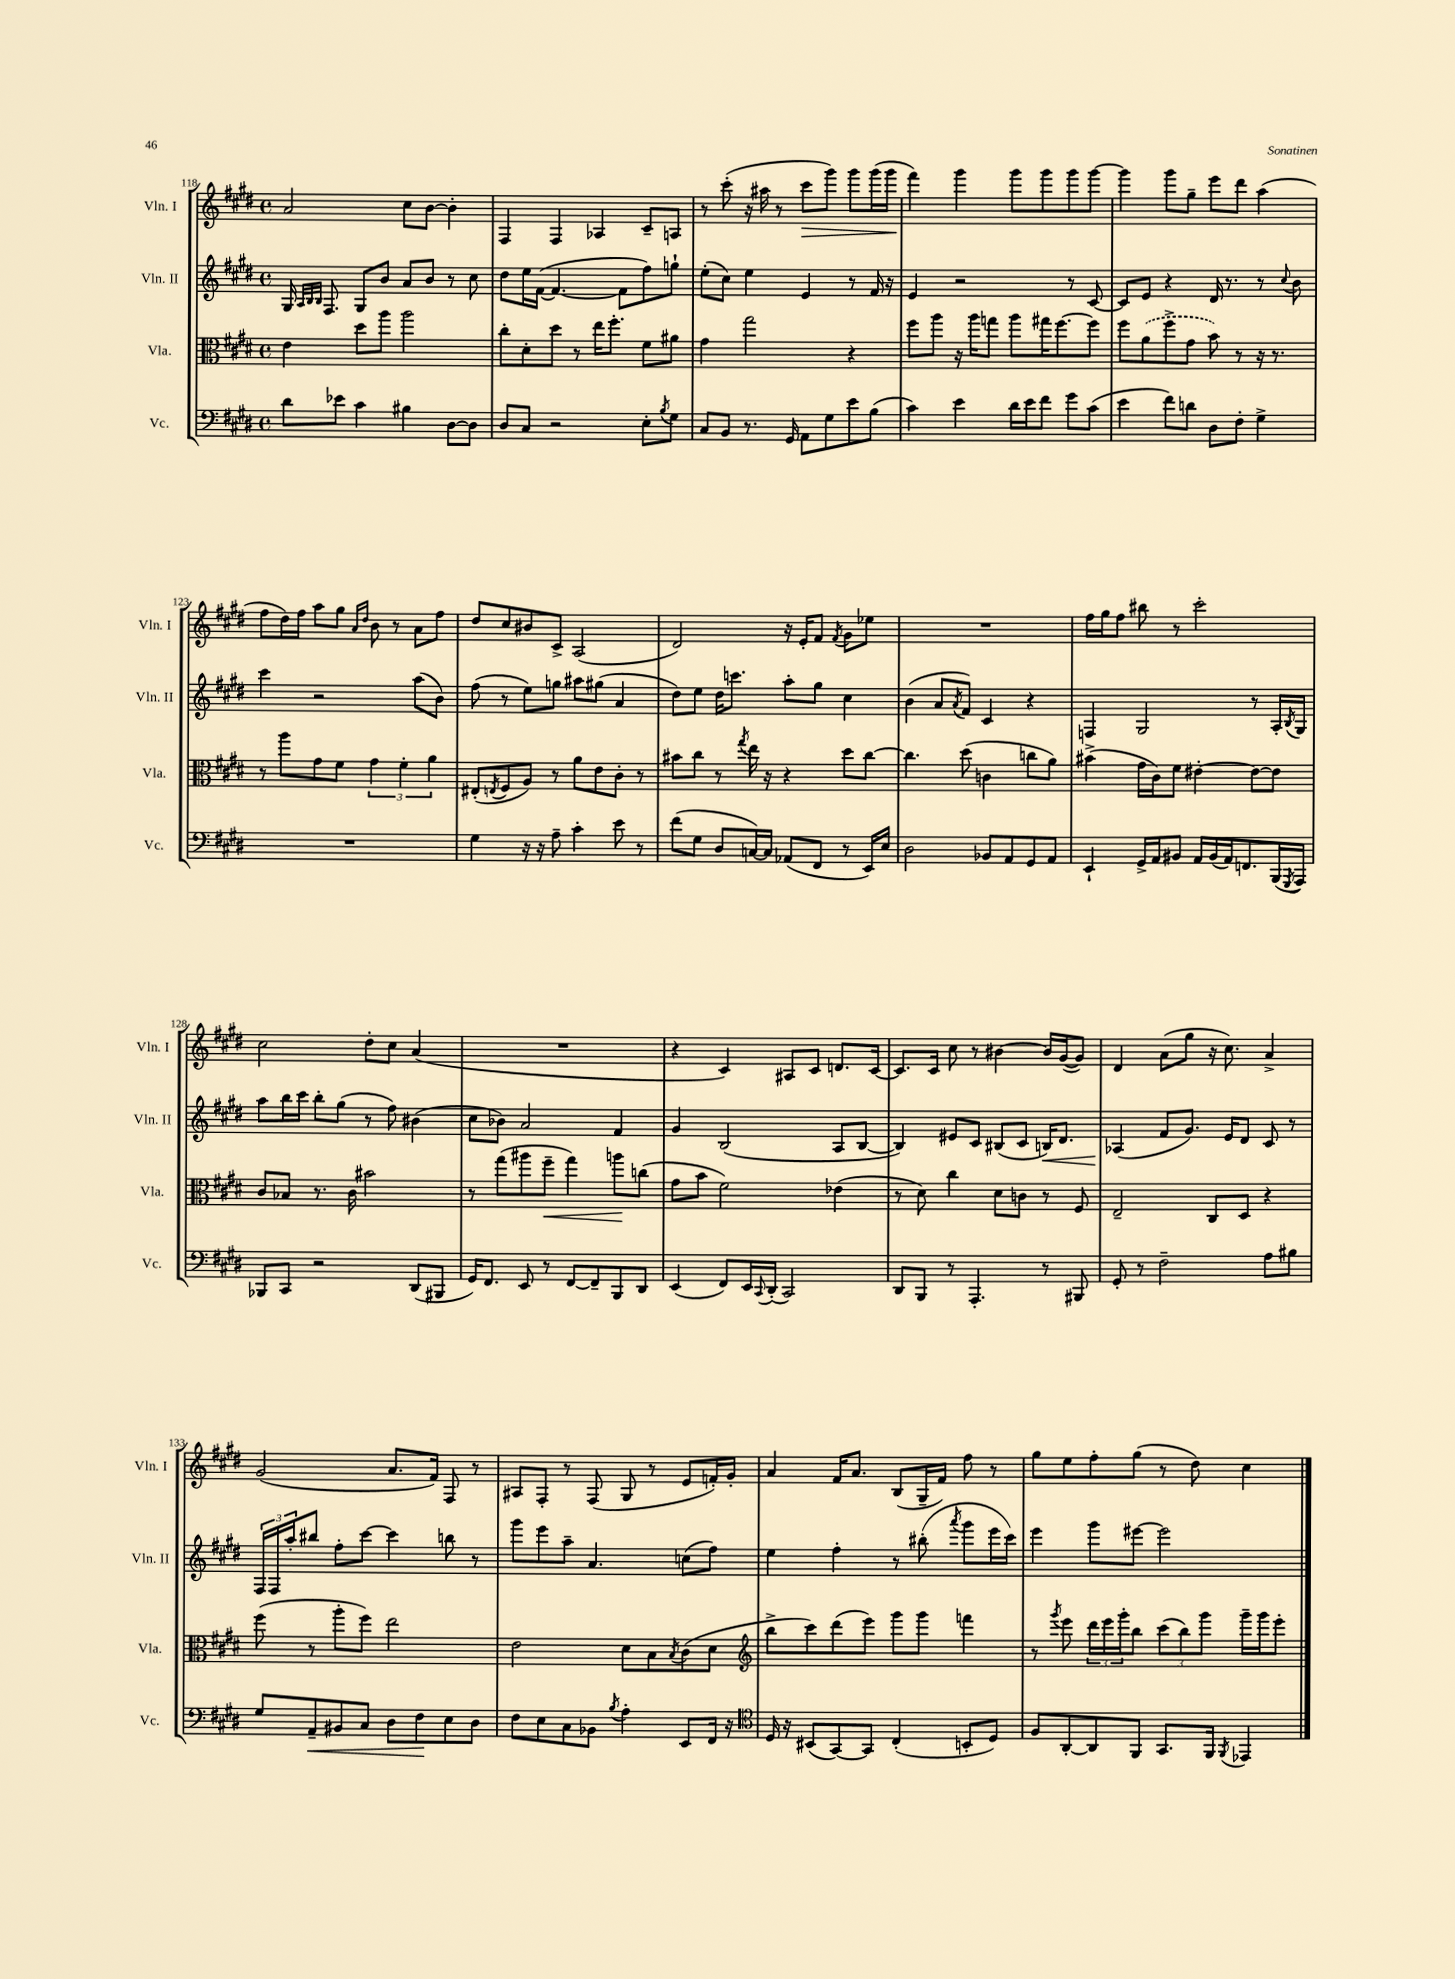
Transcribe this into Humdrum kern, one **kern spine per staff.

**kern	**dynam	**kern	**dynam	**kern	**dynam	**kern	**dynam
*part4	*part4	*part3	*part3	*part2	*part2	*part1	*part1
*staff4	*staff4	*staff3	*staff3	*staff2	*staff2	*staff1	*staff1
*I"Vc.	*	*I"Vla.	*	*I"Vln. II	*	*I"Vln. I	*
*I'Vc.	*	*I'Vla.	*	*I'Vln. II	*	*I'Vln. I	*
*clefF4	*	*clefC3	*	*clefG2	*	*clefG2	*
*k[f#c#g#d#]	*	*k[f#c#g#d#]	*	*k[f#c#g#d#]	*	*k[f#c#g#d#]	*
*M4/4	*	*M4/4	*	*M4/4	*	*M4/4	*
*met(c)	*	*met(c)	*	*met(c)	*	*met(c)	*
=118	=118	=118	=118	=118	=118	=118	=118
8d#\L	.	4e\	.	16G#/	.	2a/	.
.	.	.	.	32qqA/LLL	.	.	.
.	.	.	.	32qqB/	.	.	.
.	.	.	.	32qqB/JJJ	.	.	.
.	.	.	.	8.F#/	.	.	.
8e-X\J	.	.	.	.	.	.	.
4c#\	.	8dd#\L	.	8G#/L	.	.	.
.	.	8aa\J	.	8b/J	.	.	.
4B#X\	.	2aa\	.	8a/L	.	8cc#\L	.
.	.	.	.	8b/J	.	[8b\J	.
[8D#\L	.	.	.	8r	.	4b'\]	.
8D#\J]	.	.	.	8cc#\	.	.	.
=119	=119	=119	=119	=119	=119	=119	=119
8D#/L	.	8cc#'\L	.	8dd#\L	.	4F#/	.
8C#/J	.	8d#'\	.	16ee\L	.	.	.
.	.	.	.	([16f#\JJ	.	.	.
2r	.	8dd#\J	.	4.f#/_	.	4F#/	.
.	.	8r	.	.	.	.	.
.	.	16ee\KL	.	.	.	4A-X/	.
.	.	8.ff#'\J	.	.	.	.	.
.	.	.	.	8f#\L]	.	.	.
8E'\L	.	8f#\L	.	8ff#\)	.	8c#~/L	.
8qB/	.	.	.	.	.	.	.
8G#\J	.	8a#X\J	.	8ggn`\J	.	8An/J	.
=120	=120	=120	=120	=120	=120	=120	=120
8C#/L	.	4g#\	.	(8ee'\L	.	8r	.
8BB/J	.	.	.	8cc#\J)	.	(8ccc#'\	.
8.r	.	2gg#\	.	4ee\	.	16r	.
.	.	.	.	.	.	16aa#X\	.
.	.	.	.	.	.	8r	.
16GG#/	.	.	.	.	.	.	.
!	!	!	!	!	!	!	!LO:HP:b
8AA\L	.	.	.	4e/	.	8ccc#\L	>
8G#\	.	.	.	.	.	8ggg#\J)	.
8e\	.	4r	.	8r	.	8ggg#\L	.
(8B\J	.	.	.	16f#/	.	(16ggg#\L	.
.	.	.	.	16r	.	16ggg#\JJ	.
=121	=121	=121	=121	=121	=121	=121	=121
4c#\)	.	8ff#\L	.	4e/	.	4fff#\)	.
.	.	8aa\J	.	.	.	.	.
4e\	.	16r	.	2r	.	4ggg#\	]
.	.	16aa\KL	.	.	.	.	.
.	.	8ggn\J	.	.	.	.	.
16d#\LL	.	8aa\L	.	.	.	8ggg#\L	.
16e\J	.	.	.	.	.	.	.
8f#\J	.	16gg#X\K	.	.	.	8ggg#\	.
.	.	[8.ff#\	.	.	.	.	.
8g#\L	.	.	.	8r	.	8ggg#\	.
(8c#\J	.	8ff#\J]	.	[8c#/	.	[8ggg#\J	.
=122	=122	=122	=122	=122	=122	=122	=122
4e\	.	8ff#\L	.	8c#/L]	.	4ggg#\]	.
.	.	(8a\	.	8e/J	.	.	.
8f#\L)	.	8ff#^\	.	4r	.	8ggg#\L	.
8dn\J	.	8g#\J	.	.	.	8gg#~\J	.
8D#\L	.	8b\)	.	16d#/	.	8eee\L	.
.	.	.	.	8.r	.	.	.
8F#'\J	.	8r	.	.	.	8ddd#\J	.
4G#^\	.	16r	.	8r	.	(4aa\	.
.	.	8.r	.	.	.	.	.
.	.	.	.	8qqcc#/	.	.	.
.	.	.	.	8b\	.	.	.
!!LO:LB:g=z
=123	=123	=123	=123	=123	=123	=123	=123
1r	.	8r	.	4ccc#\	.	8ff#\L	.
.	.	8aa\L	.	.	.	16dd#\L)	.
.	.	.	.	.	.	16ff#\JJ	.
.	.	8g#\	.	2r	.	8aa\L	.
.	.	8f#\J	.	.	.	8gg#\J	.
.	.	.	.	.	.	16qqa/LL	.
.	.	.	.	.	.	16qqdd#/JJ	.
.	.	6g#\	.	.	.	8b\	.
.	.	.	.	.	.	8r	.
.	.	6f#'\	.	.	.	.	.
.	.	.	.	(8aa\L	.	8a\L	.
.	.	6a\	.	.	.	.	.
.	.	.	.	8b\J)	.	8ff#\J	.
=124	=124	=124	=124	=124	=124	=124	=124
4G#\	.	(8E#X'/L	.	(8ff#\	.	8dd#/L	.
.	.	8qEn/	.	.	.	.	.
.	.	8F#/	.	8r	.	8cc#/	.
16r	.	8A/J)	.	8ee\L)	.	8b#X/	.
16r	.	.	.	.	.	.	.
8A~\	.	8r	.	8ggn\J	.	8c#^/J	.
4c#'\	.	8a\L	.	8aa#X\L	.	(2A/	.
.	.	8e\	.	(8gg#X\J	.	.	.
8e\	.	8c#'\J	.	4a/	.	.	.
8r	.	8r	.	.	.	.	.
=125	=125	=125	=125	=125	=125	=125	=125
(8f#\L	.	8b#X\L	.	8dd#\L)	.	2d#/)	.
8G#\J	.	8cc#\J	.	8ee\J	.	.	.
8D#/L	.	8r	.	16dd#\KL	.	.	.
.	.	.	.	8.cccn\J	.	.	.
.	.	8qgg#/	.	.	.	.	.
[16Cn/L)	.	16ee\	.	.	.	.	.
16C/JJ]	.	16r	.	.	.	.	.
(8AA-X/L	.	4r	.	8aa'\L	.	16r	.
.	.	.	.	.	.	16e'/KL	.
8FF#/J	.	.	.	8gg#\J	.	8f#/J	.
.	.	.	.	.	.	8qf#/	.
8r	.	8dd#\L	.	4cc#\	.	8g#\L	.
16EE/LL)	.	[8cc#\J	.	.	.	8ee-X\J	.
16E/JJ	.	.	.	.	.	.	.
=126	=126	=126	=126	=126	=126	=126	=126
2D#\	.	4.cc#\]	.	(4b\	.	1r	.
.	.	.	.	8a/L	.	.	.
.	.	.	.	8qa/	.	.	.
.	.	(8dd#\	.	8f#/J)	.	.	.
8BB-X/L	.	4cn\	.	4c#/	.	.	.
8AA/	.	.	.	.	.	.	.
8GG#/	.	8ccn\L	.	4r	.	.	.
8AA/J	.	8a\J)	.	.	.	.	.
=127	=127	=127	=127	=127	=127	=127	=127
4EE`/	.	(4b#X^\	.	4Fn/	.	16ff#\LL	.
.	.	.	.	.	.	16gg#\J	.
.	.	.	.	.	.	8ff#\J	.
16GG#^/LL	.	16g#\LL	.	2G#/	.	8bb#X\	.
16AA/J	.	16c#\J)	.	.	.	.	.
8BB#X/J	.	8f#\J	.	.	.	8r	.
16AA/LL	.	[4e#X'\	.	.	.	2ccc#'\	.
(16BB#/	.	.	.	.	.	.	.
16AA/J)	.	.	.	.	.	.	.
8.FFn/	.	.	.	.	.	.	.
.	.	8e#\L_	.	8r	.	.	.
(16BBB/L	.	8e#\J]	.	16A'/LL	.	.	.
8qGGG#/	.	.	.	8qB/	.	.	.
16AAA/JJ)	.	.	.	16G#/JJ	.	.	.
!!LO:LB:g=z
=128	=128	=128	=128	=128	=128	=128	=128
8BBB-X/L	.	8c#/L	.	8aa\L	.	2cc#\	.
8CC#/J	.	8B-X/J	.	16bb\L	.	.	.
.	.	.	.	16ccc#\JJ	.	.	.
2r	.	8.r	.	8bb'\L	.	.	.
.	.	.	.	(8gg#\J	.	.	.
.	.	16c#\	.	.	.	.	.
.	.	2b#X\	.	8r	.	8dd#'\L	.
.	.	.	.	8ff#\)	.	8cc#\J	.
(8DD#/L	.	.	.	(4b#X\	.	(4a/	.
8BBB#X/J	.	.	.	.	.	.	.
=129	=129	=129	=129	=129	=129	=129	=129
16GG#/KL)	.	8r	.	8cc#\L	.	1r	.
8.FF#/J	.	.	.	.	.	.	.
.	.	(8gg#\L	.	8b-X\J)	.	.	.
8EE/	.	8aa#X\	.	2a/	.	.	.
!	!	!	!LO:HP:b	!	!	!	!
8r	.	8ff#~\J	<	.	.	.	.
[8FF#/L	.	4gg#\)	.	.	.	.	.
8FF#~/]	.	.	.	.	.	.	.
8BBB/	.	8aan\L	.	4f#/	.	.	.
8DD#/J	.	(8ccn\J	[	.	.	.	.
=130	=130	=130	=130	=130	=130	=130	=130
(4EE/	.	8g#\L	.	4g#/	.	4r	.
.	.	8b\J	.	.	.	.	.
8FF#/L)	.	2f#\)	.	(2B/	.	4c#/)	.
16EE/L	.	.	.	.	.	.	.
8qqCC#/	.	.	.	.	.	.	.
(16DD#'/JJ	.	.	.	.	.	.	.
2CC#/)	.	.	.	.	.	8A#X/L	.
.	.	.	.	.	.	8c#/J	.
.	.	(4e-X\	.	8A/L	.	8.dn/L	.
.	.	.	.	[8B/J	.	.	.
.	.	.	.	.	.	[16c#/Jk	.
=131	=131	=131	=131	=131	=131	=131	=131
8DD#/L	.	8r	.	4B/])	.	8.c#/L]	.
8BBB/J	.	8d#\)	.	.	.	.	.
.	.	.	.	.	.	16c#/Jk	.
8r	.	4cc#\	.	8e#X/L	.	8cc#\	.
4.AAA'/	.	.	.	8c#/J	.	8r	.
.	.	8d#\L	.	(8B#X/L	.	[4b#X\	.
.	.	8cn\J	.	8c#/J	.	.	.
!	!	!	!	!	!LO:HP:b	!	!
8r	.	8r	.	16Bn/KL)	<	16b#/LL]	.
.	.	.	.	8.d#/J	.	([16g#/J	.
8BBB#X/	.	8F#/	.	.	.	8g#/J])	.
=132	=132	=132	=132	=132	=132	=132	=132
8GG#'/	.	2E~/	.	(4A-X/	.	4d#/	.
8r	.	.	.	.	.	.	.
2F#~\	.	.	.	8f#/L	[	(8a\L	.
.	.	.	.	8.g#/J)	.	8gg#\J	.
.	.	8C#/L	.	.	.	16r	.
.	.	.	.	16e/KL	.	8.cc#\)	.
.	.	8D#/J	.	8d#/J	.	.	.
8A\L	.	4r	.	8c#/	.	4a^/	.
8B#X\J	.	.	.	8r	.	.	.
!!LO:LB:g=z
=133	=133	=133	=133	=133	=133	=133	=133
8G#/L	.	(8ff#\	.	24F#/LL	.	(2g#/	.
.	.	.	.	24F#/	.	.	.
.	.	.	.	24aa'/J	.	.	.
!	!LO:HP:b	!	!	!	!	!	!
8AA~/	<	8r	.	8bb#X/J	.	.	.
8BB#X/	.	8aa'\L	.	8ff#'\L	.	.	.
8C#/J	.	8ff#\J)	.	[8ccc#\J	.	.	.
8D#\L	.	2ee\	.	4ccc#\]	.	8.a/L	.
8F#\	.	.	.	.	.	.	.
.	.	.	.	.	.	16f#/Jk)	.
8E\	[	.	.	8bbn\	.	8F#/	.
8D#\J	.	.	.	8r	.	8r	.
=134	=134	=134	=134	=134	=134	=134	=134
8F#\L	.	2e\	.	8ggg#\L	.	8A#X/L	.
8E\	.	.	.	8eee\	.	8F#'/J	.
8C#\	.	.	.	8aa~\J	.	8r	.
8BB-X\J	.	.	.	4.a/	.	(8F#/	.
8qB/	.	.	.	.	.	.	.
4A'\	.	8d#\L	.	.	.	8G#/	.
.	.	8B\	.	.	.	8r	.
.	.	8qB/	.	.	.	.	.
8EE/L	.	(8c#\	.	(8ccn\L	.	8e/L	.
16FF#/Jk	.	8d#\J	.	8ff#\J)	.	16fn'/L)	.
16r	.	.	.	.	.	16g#'/JJ	.
=135	=135	=135	=135	=135	=135	=135	=135
*clefC4	*	*clefG2	*	*	*	*	*
16D#/	.	8bb^\L	.	4ee\	.	4a/	.
16r	.	.	.	.	.	.	.
(8BB#X/L	.	8ccc#\)	.	.	.	.	.
[8GG#/)	.	(8ddd#\	.	4ff#'\	.	16f#/KL	.
.	.	.	.	.	.	8.a/J	.
8GG#/J]	.	8eee\J)	.	.	.	.	.
(4C#'/	.	8ggg#\L	.	8r	.	(8B/L	.
.	.	8ggg#\J	.	(8bb#X'\	.	16G#~/L	.
.	.	.	.	.	.	16f#/JJ)	.
.	.	.	.	8qaaa/	.	.	.
8BBn'/L	.	4fffn\	.	8ggg#\L	.	8ff#\	.
8D#/J)	.	.	.	16eee\L	.	8r	.
.	.	.	.	16ccc#\JJ)	.	.	.
=136	=136	=136	=136	=136	=136	=136	=136
8F#/L	.	8r	.	4eee\	.	8gg#\L	.
.	.	8qggg#/	.	.	.	.	.
[8AA'/	.	8eee\	.	.	.	8ee\	.
8AA/]	.	24ddd#\LL	.	8ggg#\L	.	8ff#'\	.
.	.	24eee\	.	.	.	.	.
.	.	24ggg#'\J	.	.	.	.	.
8FF#/J	.	8bb\J	.	[8eee#X\J	.	(8gg#\J	.
8.GG#/L	.	(12ccc#\L	.	2eee#\]	.	8r	.
.	.	12bb\)	.	.	.	.	.
.	.	.	.	.	.	8dd#\)	.
.	.	12ggg#\J	.	.	.	.	.
16FF#/Jk	.	.	.	.	.	.	.
8qFF#/	.	.	.	.	.	.	.
4EE-X/	.	16ggg#~\LL	.	.	.	4cc#\	.
.	.	16ggg#\J	.	.	.	.	.
.	.	8eee'\J	.	.	.	.	.
==	==	==	==	==	==	==	==
*-	*-	*-	*-	*-	*-	*-	*-
